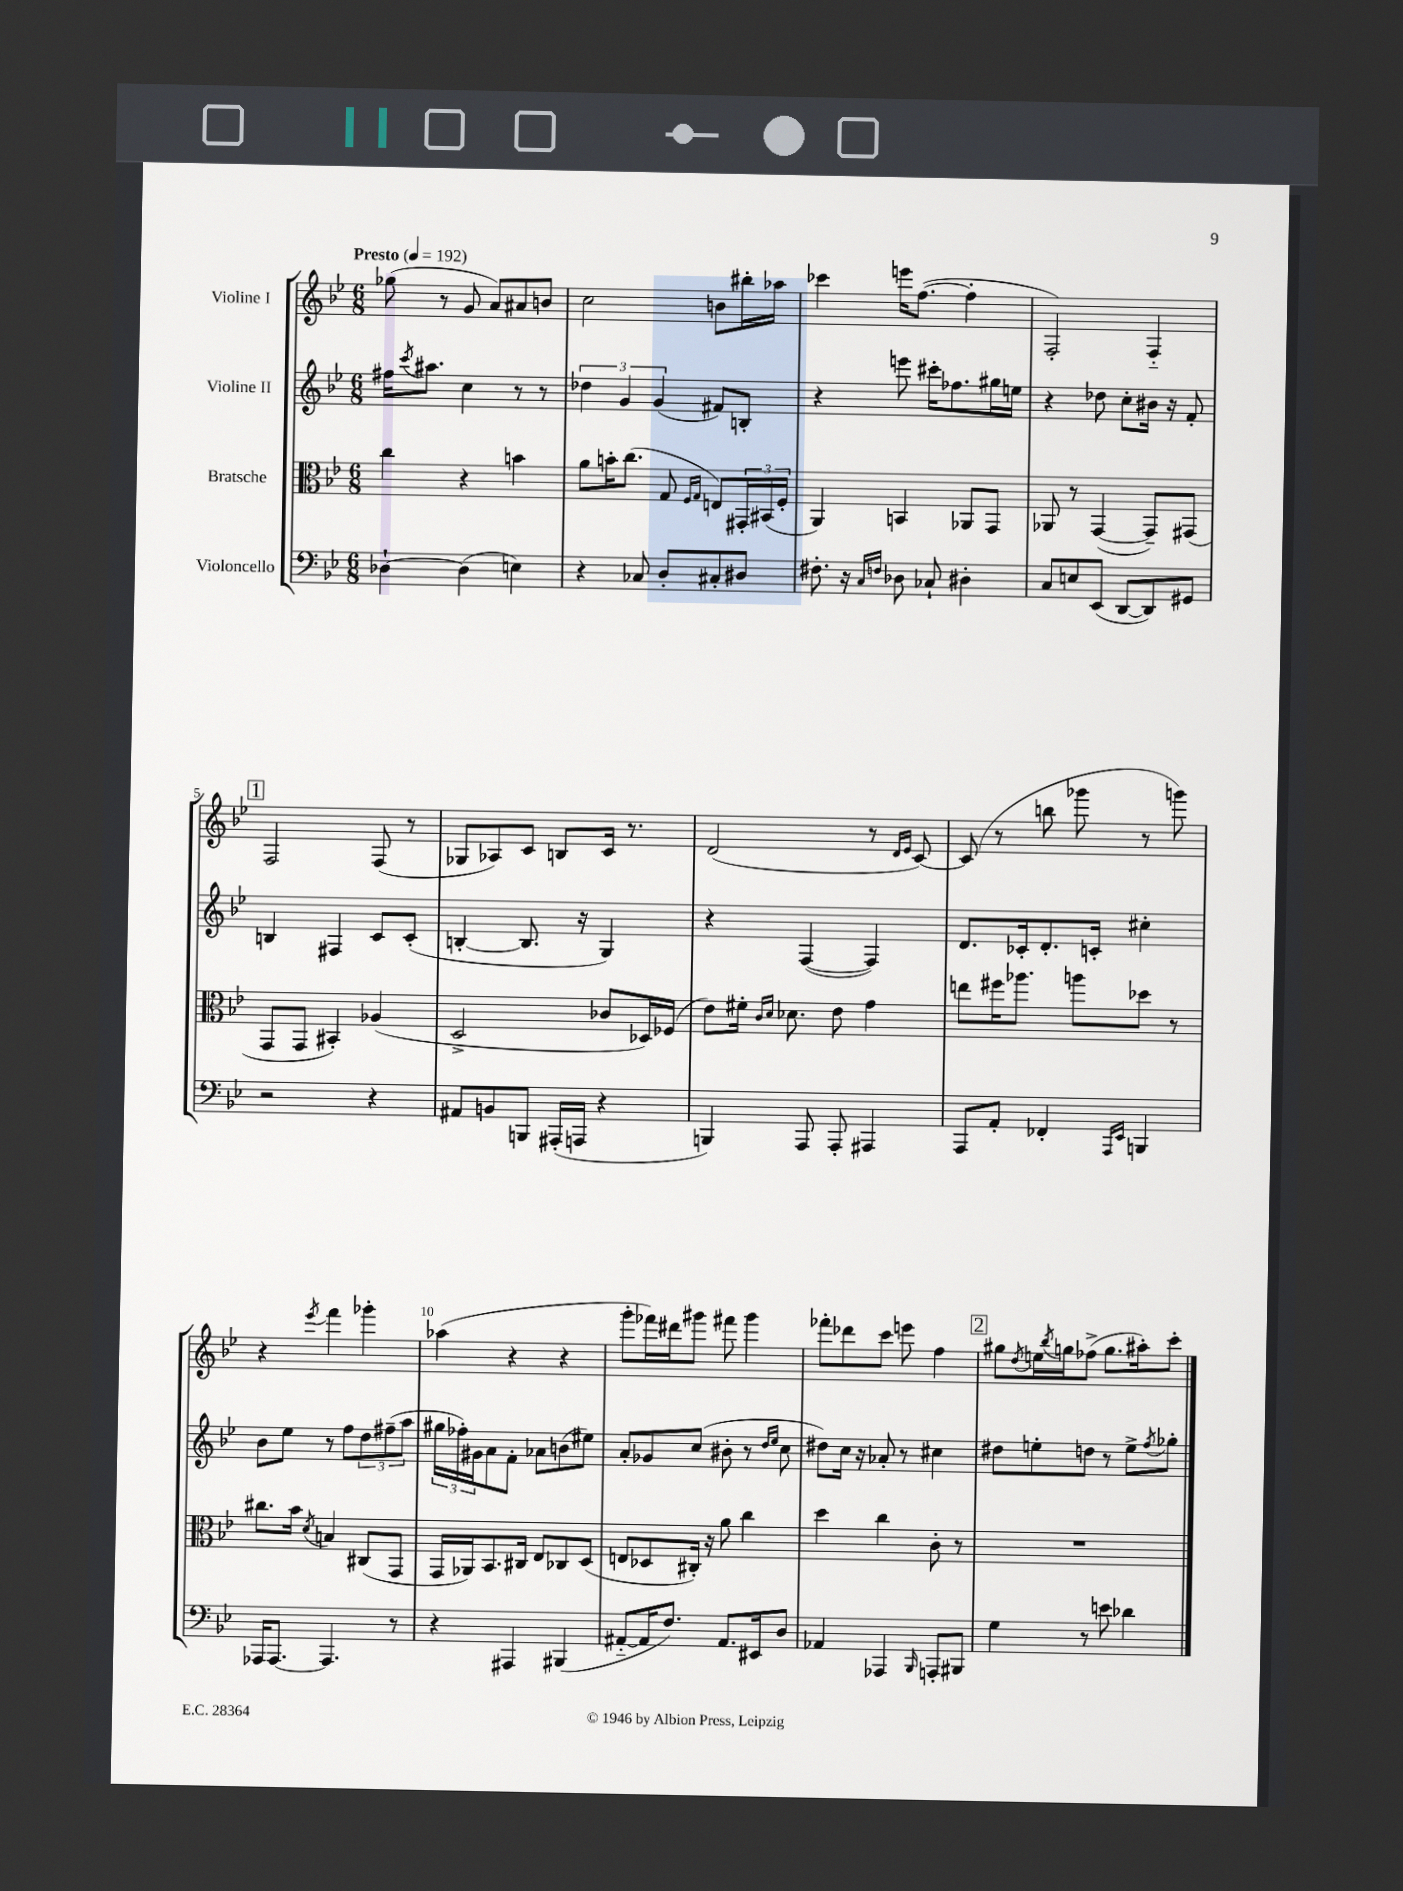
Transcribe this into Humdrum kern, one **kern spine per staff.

**kern	**kern	**kern	**kern
*part4	*part3	*part2	*part1
*staff4	*staff3	*staff2	*staff1
*I"Violoncello	*I"Bratsche	*I"Violine II	*I"Violine I
*clefF4	*clefC3	*clefG2	*clefG2
*k[b-e-]	*k[b-e-]	*k[b-e-]	*k[b-e-]
*M6/8	*M6/8	*M6/8	*M6/8
*MM192	*MM192	*MM192	*MM192
=1	=1	=1	=1
!	!	!	!LO:TX:a:B:t=Presto
[4D-X`\	4cc\	16ff#X\KL	(8gg-X\
.	.	8qccc/	.
.	.	8.aa#X\J	.
.	.	.	8r
(4D-\]	4r	4cc\	8g/
.	.	.	8a/L)
4En\)	4bn\	8r	8a#X/
.	.	8r	8bn/J
=2	=2	=2	=2
4r	8a\L	6dd-X\	2cc\
.	16bn'\K	.	.
.	.	6g/	.
.	(8.cc\J	.	.
8C-X/	.	.	.
.	.	(6g/	.
8D'/L	8G/	.	.
.	16qqF/LL	.	.
.	16qqG/JJ	.	.
8C#X'/	8En/L)	8f#X/L)	8bn\L
8D#X/J	24GG#X'/L	8Bn'/J	16bb#X'\L
.	(24BB#X/	.	.
.	.	.	16aa-X\JJ
.	24F'/JJ	.	.
=3	=3	=3	=3
8.F#X'\	4AA/)	4r	4ccc-X\
16r	.	.	.
16qqC/LL	.	.	.
16qqFn/JJ	.	.	.
8D-X\	4BBn/	8eeen\	16eeen\KL
.	.	.	([8.ff\J
8C-X`/	.	16ccc#X'\KL	.
.	.	8.ff-X\	.
4D#X'\	8AA-X/L	.	4ff'\]
.	8GG/J	16gg#X\L	.
.	.	16een\JJ	.
=4	=4	=4	=4
8C/L	8AA-X/	4r	2F'/)
8En/	8r	.	.
(8EE-/J	([4GG/	8dd-X\	.
[8DD/L	.	8cc'\L	.
8DD/])	8GG~/L])	16b#X\Jk	4F/
.	.	16r	.
8GG#X/J	(8GG#X/J	8f'/	.
!!LO:LB:g=z
!!LO:REH:place=s1:t=1
=5	=5	=5	=5
2r	8GG/L	4Bn/	2F/
.	8GG/J	.	.
.	4BB#X'/)	4F#X/	.
4r	(4A-X/	8c/L	(8F/
.	.	(8c'/J	8r
=6	=6	=6	=6
8AA#X/L	2D^/	[4Bn'/	8G-X/L
8BBn/	.	.	8A-X/)
8BBBn/J	.	8.B/]	8c/J
(16AAA#X'/LL	.	.	8Bn/L
16AAAn/JJ	.	16r	.
4r	8c-X/L	4G/)	16c/Jk
.	.	.	8.r
.	16D-X/L)	.	.
.	(16F-X/JJ	.	.
=7	=7	=7	=7
4BBBn/)	8e-\L)	4r	(2d/
.	16f#X'\Jk	.	.
.	16qqc/LL	.	.
.	16qqd/JJ	.	.
.	8.d-X\	.	.
8AAA/	.	([4F/	.
8AAA'/	8e-\	.	.
4AAA#X/	4g\	4F/])	8r
.	.	.	16qqd/LL
.	.	.	16qqe-/JJ
.	.	.	[8c/)
=8	=8	=8	=8
8AAA/L	8een\L	8.d/L	(8c/]
8AA'/J	16ff#X\K	.	8r
.	8.aa-X\J	16c-X'/k	.
4FF-X'/	.	8.d'/	8bbn\
.	8aan\L	.	8ggg-X\
.	.	16cn'/Jk	.
16qqAAA/LL	.	.	.
16qqEE-/JJ	.	.	.
4BBBn/	8dd-X\J	4cc#X'\	8r
.	8r	.	8gggn\)
!!LO:LB:g=z
=9	=9	=9	=9
16AAA-X/KL	8.cc#X\L	8b-\L	4r
[8.AAA-/J	.	.	.
.	.	8ee-\J	.
.	16b-\Jk	.	.
.	8qd/	.	8qeee-/
4.AAA-/]	4Bn/	8r	4fff\
.	.	8ff\L	.
.	(8C#X/L	12dd\	4ggg-X'\
.	.	(12ff#X~\	.
8r	8GG/J	.	.
.	.	12aa\J	.
=10	=10	=10	=10
4r	16GG/LL	24gg#X\LL	(4aa-X\
.	.	24ff-X'\)	.
.	16AA-X/J)	.	.
.	.	24g#X\J	.
.	8.BB-/	8a\	.
4AAA#X/	.	8f'\J	4r
.	16C#X/Jk	.	.
.	8E-/L	8a-X\L	.
(4BBB#X/	8C-X/	(8bn\	4r
.	(8D/J	8ee#X\J)	.
=11	=11	=11	=11
[8AA#X/L	8En/L	8a'/L	8ggg'\L
16AA#/K]	8D-X/	8g-X/	16fff-X\L)
8.F/J)	.	.	16ddd#X\J
.	16C#X'/Jk)	(8cc/J	8ggg#X\J
.	16r	.	.
8.AA#/L	8a\	8b#X'\	8fff#X\
.	4cc\	8r	4ggg#\
16EE#X/k	.	.	.
.	.	16qqdd/LL	.
.	.	16qqee-/JJ	.
8D/J	.	8cc\	.
=12	=12	=12	=12
4AA-X/	4dd\	8dd#X\L)	8fff-X'\L
.	.	16cc\Jk	8ddd-X\
.	.	16r	.
4AAA-X/	4cc\	8a-X'/	8ccc\J
.	.	8r	8eeen\
16qqBBB-/	.	.	.
8AAAn'/L	8c'\	4cc#X\	4ff\
8BBB#X/J	8r	.	.
!!LO:REH:place=s1:t=2
=13	=13	=13	=13
4G\	2.r	8dd#X\L	8gg#X\L
.	.	.	8qdd/
.	.	8een'\	16een\L
.	.	.	8qbb-/
.	.	.	16ggn\J
8r	.	8ddn\J	(8ff-X^\J
8en\	.	8r	8.gg\L
4d-X\	.	8ee^\L	.
.	.	.	16aa#X'\k)
.	.	8qff/	.
.	.	8gg-X'\J	8ccc'\J
==	==	==	==
*-	*-	*-	*-
